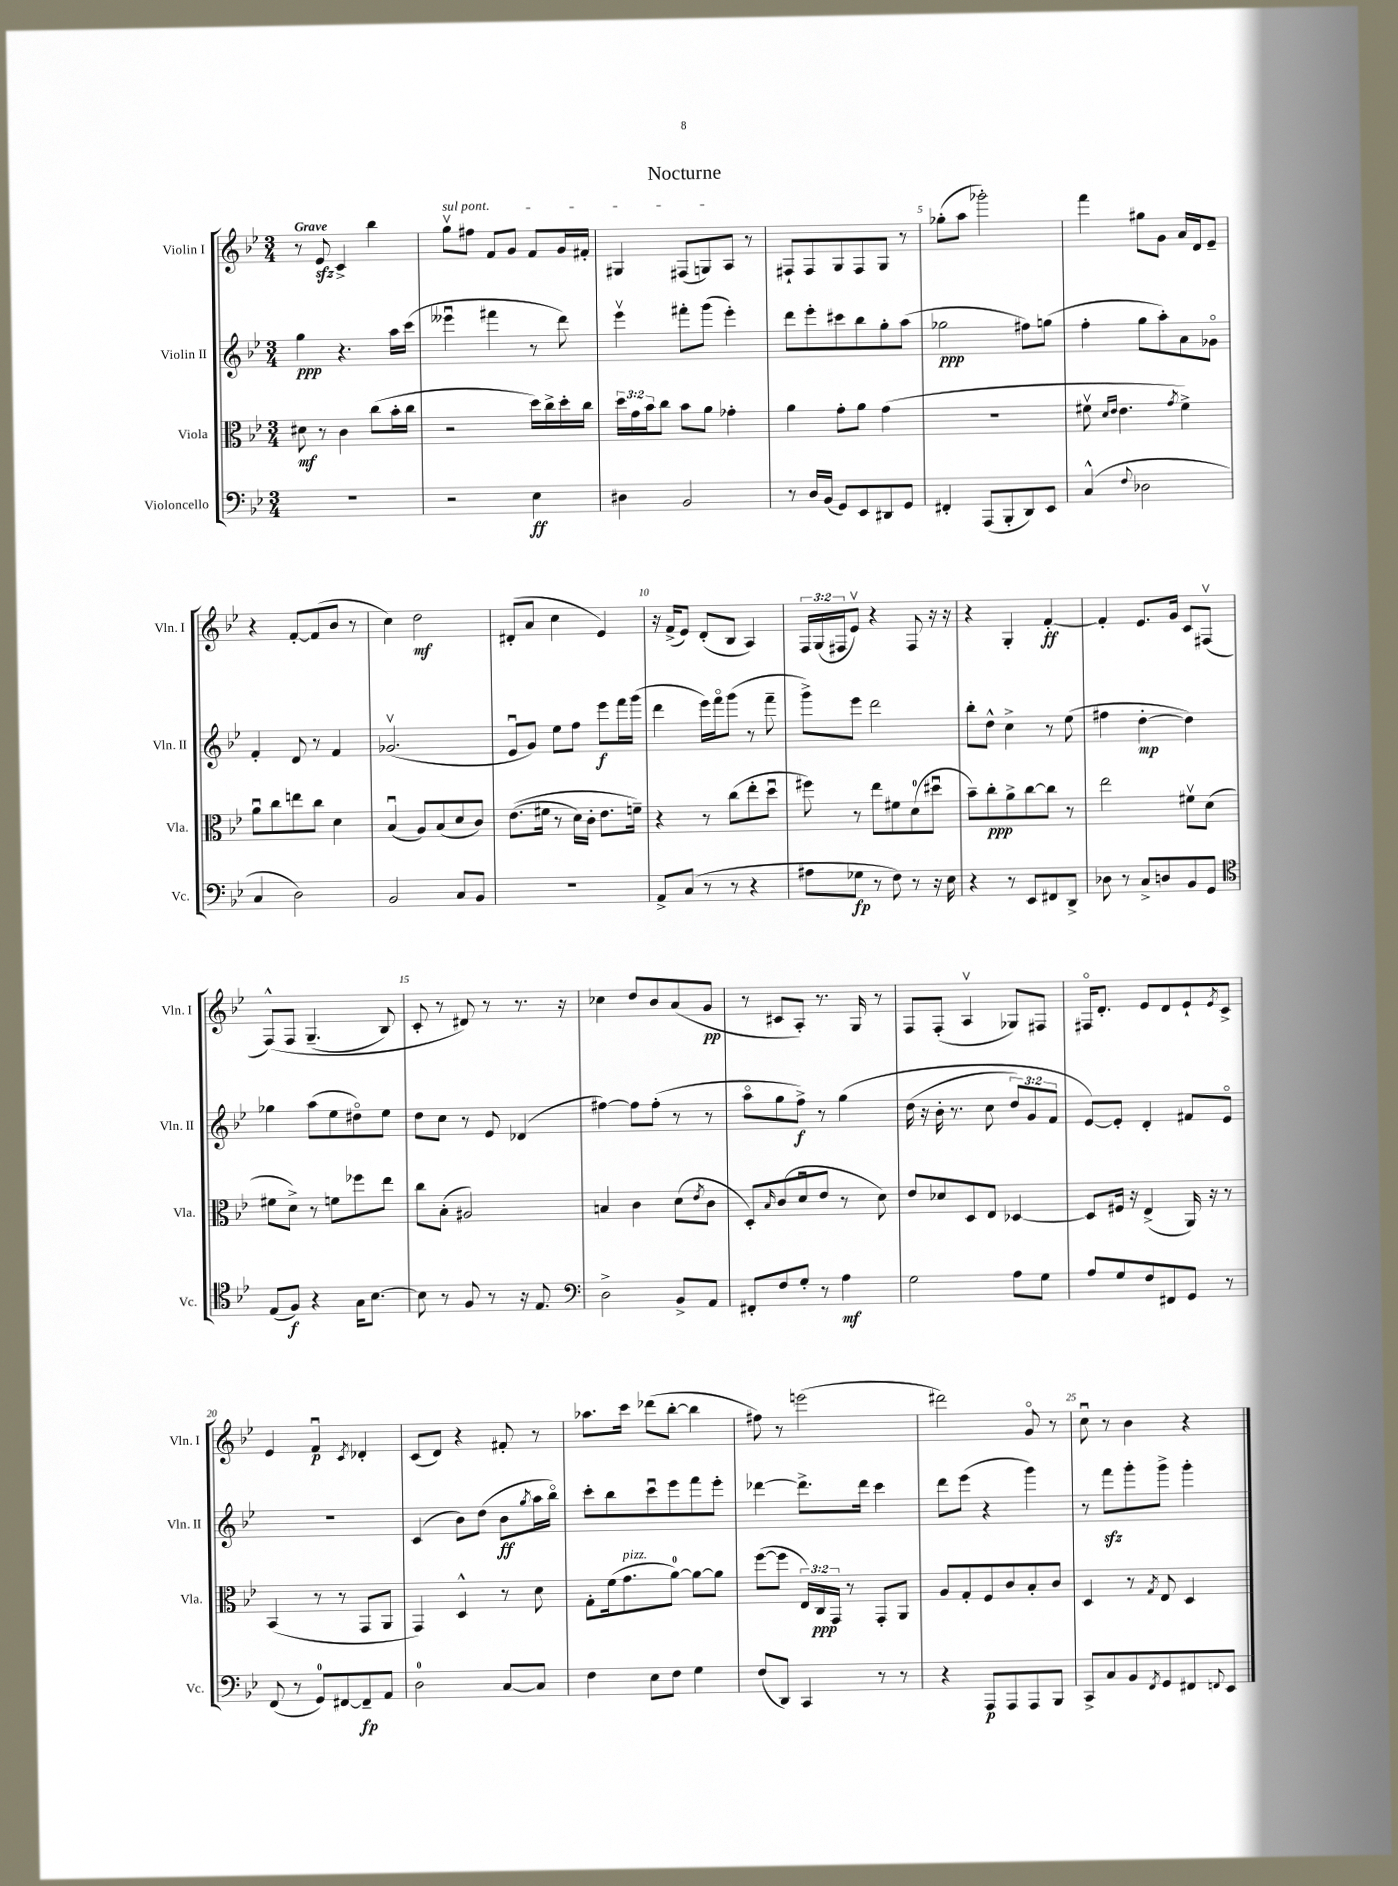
\header { title = "Nocturne" }
<<
\new StaffGroup <<
\new Staff = "s0" \with { instrumentName = "Violin I" shortInstrumentName = "Vln. I" } {
    \clef treble \key bes \major \numericTimeSignature \time 3/4 \override Staff.TupletNumber.text = #tuplet-number::calc-fraction-text \tempo "Grave"
    r8 ees'8\sfz c'4-> bes''4 |
    \once \override TextSpanner.bound-details.left.text = \markup { \italic "sul pont." } g''8\upbow\startTextSpan fis''8 f'8 g'8 f'8 g'16 fis'16-. |
    gis4 fis8( g8) a8\stopTextSpan r8 |
    fis8-! fis8 g8 fis8 g8 r8 |
    ges''8-.( a''8 ges'''2-.) |
    f'''4 gis''8 g'8 a'16 d'16 ees'8-- |
    r4 f'8~-. f'8( bes'8 r8 |
    c''4) d''2\mf |
    dis'8-.( a'8 c''4 ees'4) |
    r16 f'16->( ees'8) d'8-.( bes8 a4) |
    \tuplet 3/2 { f16 g16( fis16 } ees'8\upbow) r4 fis8 r16 r16 |
    r4 g4-. f'4~-.\ff |
    f'4-. ees'8. g'16 c'8 fis8\upbow( |
    f8-^)\( f8 g4.--( bes8) |
    c'8-. r8 dis'8\) r8 r8. r16 |
    ces''4 d''8 bes'8 a'8( g'8\pp |
    r8 cis'8 a8-.) r8. g16 r8 |
    f8 f8-.( a4\upbow ges8) fis8 |
    fis16\flageolet d'8.-. ees'8 d'8 ees'8-! \acciaccatura { ees'8 } c'8-> |
    ees'4 f'4\downbow\p \acciaccatura { c'8 } des'4-. |
    c'8( d'8) r4 fis'8-. r8 |
    aes''8. c'''16 des'''8( bes''8~-. bes''4 |
    fis''8) r8 e'''2( |
    dis'''2) g'8\flageolet r8 |
    c''8\downbow r8 bes'4 r4 \bar "|." |
}
\new Staff = "s1" \with { instrumentName = "Violin II" shortInstrumentName = "Vln. II" } {
    \clef treble \key bes \major \numericTimeSignature \time 3/4 \override Staff.TupletNumber.text = #tuplet-number::calc-fraction-text
    g''4\ppp r4. a''16 c'''16( |
    eeses'''4\downbow fis'''4 r8 d'''8) |
    ees'''4\upbow fis'''8-. g'''8( ees'''4-.) |
    d'''8 ees'''8-. cis'''8 bes''8 g''8-. a''8( |
    ges''2\ppp fis''8) g''8( |
    f''4-. g''8 a''8-.) a'8 ges'8\flageolet |
    f'4-. d'8 r8 f'4 |
    ges'2.\upbow( |
    ees'8\downbow g'8) ees''8 f''8 ees'''8\f f'''16 g'''16( |
    d'''4 ees'''16) f'''16\flageolet g'''8( r8 f'''8-- |
    g'''8->) ees'''8 d'''2 |
    bes''8-. d''8-^ c''4-> r8 ees''8( |
    fis''4 d''4~-.\mp d''4) |
    ges''4 a''8( ees''8 dis''8\flageolet) ees''8 |
    d''8 c''8 r8 ees'8 des'4( |
    fis''4~) fis''8 fis''8-.( r8 r8 |
    a''8\flageolet g''8 f''8->\f) r8 g''4\( |
    d''16( r16 bes'16-. r8. c''8 \tuplet 3/2 { d''8) g'8 f'8 } |
    ees'8~\) ees'8-. d'4-. fis'8 ees'8\flageolet |
    R2. |
    c'4( bes'8) d''8( bes'8\ff \acciaccatura { g''8 } a''16 bes''16\flageolet) |
    c'''8-. bes''8 c'''8\downbow ees'''8 f'''8 ees'''8-. |
    des'''4~ des'''8.-> des'''16 c'''4 |
    d'''8 ees'''8( r4 g'''4) |
    r8 f'''8\sfz g'''8-. g'''8-> g'''4-. \bar "|." |
}
\new Staff = "s2" \with { instrumentName = "Viola" shortInstrumentName = "Vla." } {
    \clef alto \key bes \major \numericTimeSignature \time 3/4 \override Staff.TupletNumber.text = #tuplet-number::calc-fraction-text
    dis'8\mf r8 c'4 c''8( bes'16-. c''16 |
    r2 d''16) c''16-> d''16-. c''16 |
    \tuplet 3/2 { d''16 g'16 bes'16 } c''8 bes'8 a'8 ges'4-. |
    a'4 g'8-. a'8 g'4( |
    R2. |
    fis'8\upbow \grace { d'16 ees'16 } ees'4. \acciaccatura { g'8 } fis'4->) |
    a'8\downbow c''8 e''8 c''8 d'4 |
    bes4\downbow( a8) bes8( d'8 c'8) |
    ees'8.(\( fis'16 r8 d'16) c'16-. ees'8. f'16--\) |
    r4 r8 c''8( ees''8-. d''8\downbow |
    fis''8) r8 ees''8 fis'8 d'8-0( dis''8\downbow |
    bes'8--) c''8-.\ppp a'8-> c''8~ c''8 r8 |
    ees''2 fis'8\upbow d'8( |
    fis'8 d'8->) r8 f'8 fes''8 ees''8 |
    c''8 bes8-.( ais2) |
    b4 c'4 d'8( \acciaccatura { ees'8 } c'8 |
    d8-.) \grace { bes16 } c'8( d'8\downbow ees'8 r8 d'8) |
    ees'8 des'8 d8 ees8 des4~ |
    des8 fis16 r16 ees4->( a,16) r16 r8 |
    bes,4( r8 r8 g,8 a,8 |
    g,4) d4-^ r8 d'8 |
    g8-. f'16( g'8.^\markup { \italic "pizz." } a'8-0~) a'8~ a'8 |
    f''8~( f''8 \tuplet 3/2 { ees16) c16\ppp g,16 } r8 g,8-. a,8 |
    a8 g8-. f8 c'8 bes8-. c'8 |
    d4 r8 \acciaccatura { g8 } ees8 d4 \bar "|." |
}
\new Staff = "s3" \with { instrumentName = "Violoncello" shortInstrumentName = "Vc." } {
    \clef bass \key bes \major \numericTimeSignature \time 3/4
    R2. |
    r2 ees4\ff |
    dis4 bes,2 |
    r8 d16 bes,16( g,8) ees,8 dis,8 g,8 |
    fis,4-. a,,8( bes,,8-. d,8) ees,8 |
    c4-^( \appoggiatura { f8 } des2 |
    c4 d2) |
    bes,2 c8 bes,8 |
    R2. |
    a,8-> c8( r8 r8 r4 |
    ais8 ges8\fp r8 f8) r8 r16 ees16 |
    r4 r8 ees,8 fis,8 d,8-> |
    des8 r8 c8-> d8 bes,8 g,8 |
    \clef tenor ees8( f8\f) r4 g16 bes8.~ |
    bes8 r8 f8 r8 r16 ees8. |
    \clef bass d2-> bes,8-> a,8 |
    fis,8-. f8 g8-. r8 a4\mf |
    g2 a8 g8 |
    a8 g8 f8 fis,8 g,8 r8 |
    f,8( r8 g,8-0) fis,8~ fis,8--\fp a,8 |
    d2-0 c8~ c8 |
    f4 ees8 f8 g4 |
    f8( d,8) c,4 r8 r8 |
    r4 a,,8\p a,,8 a,,8 bes,,8 |
    c,8-> c8 bes,8 \acciaccatura { f,8 } g,8 fis,8 \appoggiatura { f,8 } ees,8 \bar "|." |
}
>>
>>
\layout { \context { \Score \override BarNumber.break-visibility = ##(#f #t #t) barNumberVisibility = #(every-nth-bar-number-visible 5) } }
